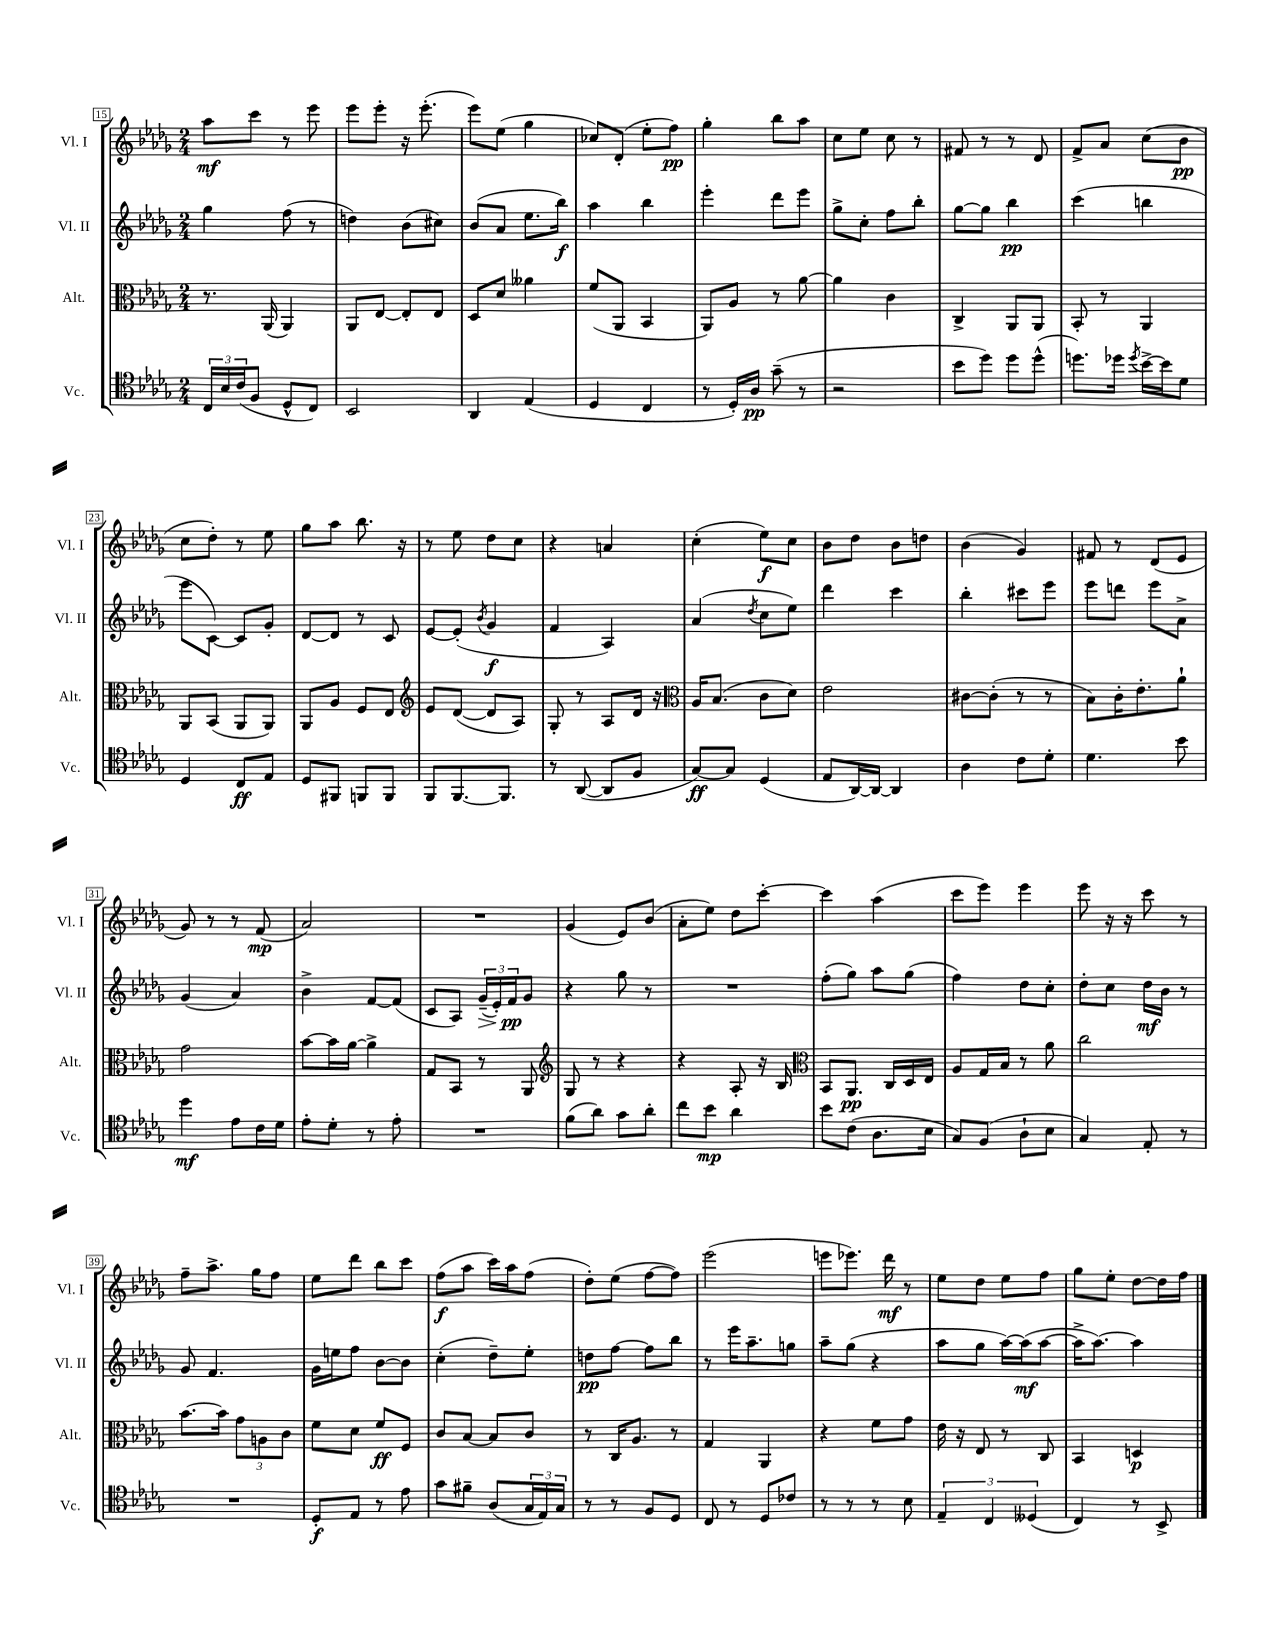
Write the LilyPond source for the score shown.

<<
\new StaffGroup <<
\new Staff = "s0" \with { instrumentName = "Vl. I" shortInstrumentName = "Vl. I" } {
    \clef treble \key des \major \numericTimeSignature \time 2/4
    aes''8\mf c'''8 r8 ees'''8 |
    ees'''8 ees'''8-. r16 ees'''8.-.( |
    ees'''8) ees''8( ges''4 |
    ces''8) des'8-.( ees''8-. f''8\pp) |
    ges''4-. bes''8 aes''8 |
    c''8 ees''8 c''8 r8 |
    fis'8 r8 r8 des'8 |
    f'8-> aes'8 c''8( bes'8\pp |
    c''8 des''8-.) r8 ees''8 |
    ges''8 aes''8 bes''8. r16 |
    r8 ees''8 des''8 c''8 |
    r4 a'4 |
    c''4-.( ees''8\f) c''8 |
    bes'8 des''8 bes'8 d''8 |
    bes'4( ges'4) |
    fis'8 r8 des'8( ees'8 |
    ges'8) r8 r8 f'8\mp( |
    aes'2) |
    R2 |
    ges'4( ees'8) bes'8( |
    aes'8-. ees''8) des''8 c'''8~-. |
    c'''4 aes''4( |
    c'''8 ees'''8) ees'''4 |
    ees'''8 r16 r16 c'''8 r8 |
    f''8-- aes''8.-> ges''16 f''8 |
    ees''8 des'''8 bes''8 c'''8 |
    f''8\f( aes''8 c'''16) aes''16 f''8( |
    des''8-.) ees''8( f''8~ f''8) |
    ees'''2( |
    e'''8 ees'''8.) des'''16\mf r8 |
    ees''8 des''8 ees''8 f''8 |
    ges''8 ees''8-. des''8~ des''16 f''16 \bar "|." |
}
\new Staff = "s1" \with { instrumentName = "Vl. II" shortInstrumentName = "Vl. II" } {
    \clef treble \key des \major \numericTimeSignature \time 2/4
    ges''4 f''8( r8 |
    d''4) bes'8( cis''8) |
    bes'8( aes'8 ees''8. bes''16\f) |
    aes''4 bes''4 |
    ees'''4-. des'''8 ees'''8 |
    ges''8-> c''8-. f''8 bes''8-. |
    ges''8~ ges''8 bes''4\pp |
    c'''4( b''4 |
    ees'''8 c'8~) c'8 ges'8-. |
    des'8~ des'8 r8 c'8 |
    ees'8~ ees'8-.( \acciaccatura { bes'8 } ges'4\f |
    f'4 aes4) |
    aes'4( \acciaccatura { des''8 } c''8 ees''8) |
    des'''4 c'''4 |
    bes''4-. cis'''8 ees'''8 |
    ees'''8 d'''8 ees'''8 aes'8-> |
    ges'4( aes'4) |
    bes'4-> f'8~ f'8( |
    c'8 aes8) \tuplet 3/2 { ges'16--\>( ees'16-.) f'16\pp\! } ges'8 |
    r4 ges''8 r8 |
    R2 |
    f''8-.( ges''8) aes''8 ges''8( |
    f''4) des''8 c''8-. |
    des''8-. c''8 des''16\mf bes'16 r8 |
    ges'8 f'4. |
    ges'16 e''16 f''8 bes'8~ bes'8 |
    c''4-.( des''8--) ees''8-. |
    d''8\pp f''8~ f''8 bes''8 |
    r8 ees'''16 aes''8.-- g''8 |
    aes''8-- ges''8( r4 |
    aes''8 ges''8 aes''16~) aes''16\mf( aes''8~ |
    aes''16-> aes''8.~) aes''4 \bar "|." |
}
\new Staff = "s2" \with { instrumentName = "Alt." shortInstrumentName = "Alt." } {
    \clef alto \key des \major \numericTimeSignature \time 2/4
    r8. aes,16( aes,4) |
    aes,8 ees8~ ees8-. ees8 |
    des8 des'8 aeses'4 |
    f'8( aes,8 bes,4 |
    aes,8) aes8 r8 aes'8~ |
    aes'4 c'4 |
    c4-> aes,8 aes,8 |
    bes,8-. r8 aes,4 |
    aes,8 bes,8( aes,8 aes,8) |
    aes,8 aes8 f8 ees8 |
    \clef treble ees'8 des'8~( des'8 aes8) |
    ges8-. r8 aes8 des'16 r16 |
    \clef alto aes16 bes8.( c'8 des'8) |
    ees'2 |
    cis'8~ cis'8-.( r8 r8 |
    bes8) c'16-. ees'8.-. aes'8-! |
    ges'2 |
    bes'8~ bes'16 aes'16~ aes'4-> |
    ges8 bes,8 r8 aes,8 |
    \clef treble ges8 r8 r4 |
    r4 aes8-. r16 bes16 |
    \clef alto bes,8 aes,8.\pp c16 des16 ees16 |
    aes8 ges16 bes16 r8 aes'8 |
    c''2 |
    bes'8.~ bes'16 \tuplet 3/2 { ges'8 a8 c'8 } |
    f'8 des'8 f'8\ff f8 |
    c'8 bes8~ bes8 c'8 |
    r8 c16 aes8. r8 |
    ges4 aes,4 |
    r4 f'8 ges'8 |
    ees'16 r16 ees8 r8 c8 |
    bes,4 d4\p \bar "|." |
}
\new Staff = "s3" \with { instrumentName = "Vc." shortInstrumentName = "Vc." } {
    \clef tenor \key des \major \numericTimeSignature \time 2/4
    \tuplet 3/2 { c16 bes16 c'16( } f8 des8-^ c8) |
    bes,2 |
    aes,4 ees4( |
    des4 c4 |
    r8 des16-.) aes16\pp ges'8--( r8 |
    r2 |
    bes'8 des''8) des''8 des''8-^( |
    d''8.) des''16 \acciaccatura { des''8 } bes'16~-> bes'16 des'8 |
    des4 c8\ff ees8 |
    des8 fis,8 f,8 f,8 |
    f,8 f,8.~ f,8. |
    r8 aes,8~( aes,8 f8 |
    ges8~\ff) ges8 des4( |
    ees8 aes,16~) aes,16~ aes,4 |
    aes4 c'8 des'8-. |
    des'4. bes'8 |
    des''4\mf ees'8 c'16 des'16 |
    ees'8-. des'8-. r8 ees'8-. |
    R2 |
    f'8( aes'8) ges'8 aes'8-. |
    c''8 bes'8\mp aes'4 |
    bes'8 c'8( aes8. bes16 |
    ges8) f8( aes8-! bes8 |
    ges4) ees8-. r8 |
    R2 |
    des8-.\f ees8 r8 ees'8 |
    ges'8 fis'8-- aes8( \tuplet 3/2 { ges16 ees16) ges16 } |
    r8 r8 f8 des8 |
    c8 r8 des8 ces'8 |
    r8 r8 r8 bes8 |
    \tuplet 3/2 { ees4-- c4 deses4( } |
    c4) r8 bes,8-> \bar "|." |
}
>>
>>
\layout { \context { \Score currentBarNumber = #15 \override BarNumber.stencil = #(make-stencil-boxer 0.1 0.3 ly:text-interface::print) } }
